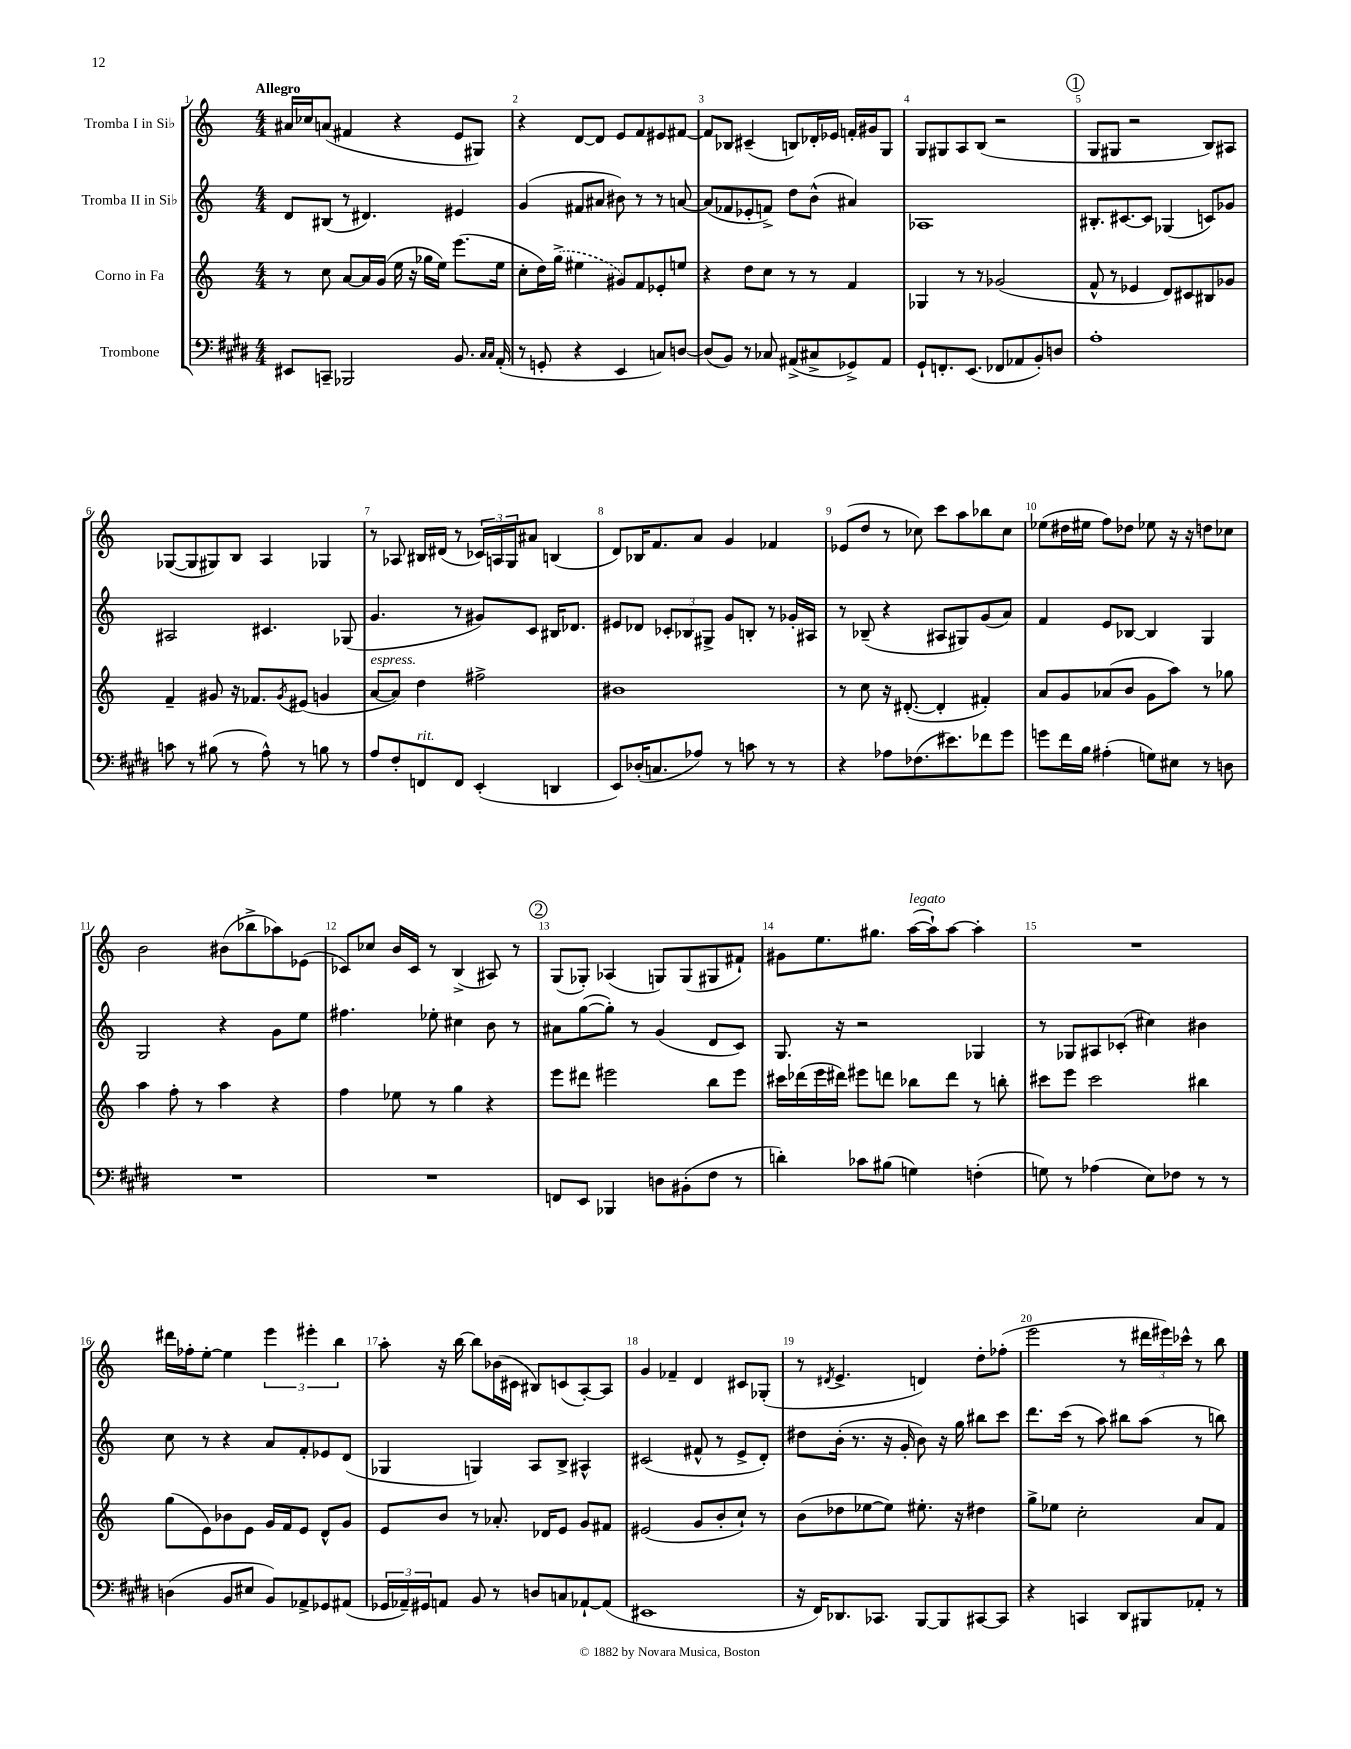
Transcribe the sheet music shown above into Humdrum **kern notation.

**kern	**kern	**kern	**kern
*part4	*part3	*part2	*part1
*staff4	*staff3	*staff2	*staff1
*I"Trombone	*I"Corno in Fa	*I"Tromba II in Si♭	*I"Tromba I in Si♭
*clefF4	*clefG2	*clefG2	*clefG2
*k[f#c#g#d#]	*k[]	*k[]	*k[]
*M4/4	*M4/4	*M4/4	*M4/4
=1	=1	=1	=1
!	!	!	!LO:TX:a:B:t=Allegro
8EE#X/L	8r	8d/L	16a#X/LL
.	.	.	16cc-X/J
8CCn~/J	8cc\	(8B#X/J	(8an/J
2BBB-X/	[8a/L	8r	4f#X/
.	16a/L]	4.d#X/)	.
.	(16g/JJ	.	.
.	16ee\	.	4r
.	16r	.	.
.	16gg-X\LL	.	.
.	16ee\JJ)	.	.
8.BB/	(8.eee\L	4e#X/	8e/L
.	.	.	8G#X/J)
16qqC#/LL	.	.	.
16qqC#/JJ	.	.	.
(16AA'/	16ee\Jk	.	.
=2	=2	=2	=2
8r	8cc'\L	(4g/	4r
8GGn'/	16dd\L)	.	.
.	(16gg^\JJ	.	.
4r	4ee#X\	8f#X/L	[8d/L
.	.	8a#X/J	8d/J]
4EE/	8g#X/L)	8b#X\)	8e/L
.	8f/	8r	8f/
8Cn/L)	8e-X'/	8r	8e#X/
[8Dn/J	8een/J	[8an/	[8f#X/J
=3	=3	=3	=3
(8D/L]	4r	(8a/L]	8f#/L]
8BB/J)	.	8f-X/	8B-X/J
8r	8dd\L	8e-X'/	(4c#X~/
8C-X/	8cc\J	8fn^/J)	.
(8AA#X^/L	8r	8dd\L	8Bn/L)
8C#X^/	8r	(8b^^\J	16d-X'/L
.	.	.	16e-X/JJ
8GG-X^/)	4f/	4a#X/)	16fn'/LL
.	.	.	16g#X/J
8AA#/J	.	.	8G/J
=4	=4	=4	=4
8GG#`/L	4G-X/	1A-X	8G/L
8.FFn'/	.	.	8G#X/
.	8r	.	8A/
(8.EE/J	.	.	.
.	8r	.	(8B/J
8FF-X/L	(2g-X/	.	2r
8AA-X/	.	.	.
8BB'/)	.	.	.
8Dn/J	.	.	.
!!LO:REH:place=s1:t=1
=5	=5	=5	=5
1A'	8f^^/	8.B#X'/L	8G/L
.	8r	.	8G#X/J
.	.	[8.c#X/	.
.	4e-X/	.	2r
.	.	8c#/J]	.
.	8d/L)	(4G-X/	.
.	8c#X/	.	.
.	8B#X/	8cn/L)	8B/L)
.	8g-X/J	8g-X/J	8A#X/J
!!LO:LB:g=z
=6	=6	=6	=6
8cn\	4f~/	2A#X/	([8G-X/L
8r	.	.	8G-/]
(8B#X\	8g#X/	.	8G#X/)
8r	16r	.	8B/J
.	8.f-X/L	.	.
8A^^\)	.	4.c#X/	4A/
.	8qg#/	.	.
8r	(8e#X/J	.	.
8Bn\	4gn/	.	4G-X/
8r	.	(8G-X/	.
=7	=7	=7	=7
!	!LO:TX:a:i:t=espress.	!	!
8A/L	[8a/L	4.g/	8r
8F#'/	8a/J])	.	8A-X/
!LO:TX:a:i:t=rit.	!	!	!
8FFn/	4dd\	.	16B#X/LL
.	.	.	(16d#X/JJ
8FF/J	.	8r	8r
(4EE'/	2ff#X^\	8g#X/L)	24c-X/LL)
.	.	.	24An/
.	.	.	24G/J
.	.	8c/J	8a#X/J
4DDn/	.	16B#X/KL	(4Bn/
.	.	8.d-X/J	.
=8	=8	=8	=8
8EE/L)	1b#X	8e#X/L	8d/L)
(16D-X'/K	.	8d-X/J	16B-X/K
8.Cn/	.	.	8.f/
.	.	12c-X'/L	.
.	.	12B-X/	.
8A-X/J)	.	.	8a/J
.	.	12G#X^/J	.
8r	.	8g/L	4g/
8cn\	.	8Bn'/J	.
8r	.	8r	4f-X/
8r	.	16g-X'/LL	.
.	.	16A#X/JJ	.
=9	=9	=9	=9
4r	8r	8r	(8e-X/L
.	8cc\	(8B-X~/	8dd/J
8A-X\L	16r	4r	8r
.	([8.d#X'/	.	.
(8.F-X\	.	.	8cc-X\)
.	4d#'/]	8A#X/L	8ccc\L
8.e#X\)	.	.	.
.	.	8G#X/)	8aa\
8f-X\	4f#X'/)	(8g/	8bb-X\
8g#\J	.	8a/J)	8cc-\J
=10	=10	=10	=10
8gn\L	8a/L	4f/	(8ee-X\L
16f#\L	8g/	.	16dd#X\L
16B\JJ	.	.	16ee#X\JJ
(4A#X'\	(8a-X/	8e/L	8ff\L)
.	8b/J	[8B-X/J	8dd-X\J
8Gn\L)	8g\L	4B-/]	8ee-X\
8E#X\J	8aa\J)	.	16r
.	.	.	16r
8r	8r	4G/	8ddn\L
8Dn\	8gg-X\	.	8cc-X\J
!!LO:LB:g=z
=11	=11	=11	=11
1r	4aa\	2G/	2b\
.	8ff'\	.	.
.	8r	.	.
.	4aa\	4r	(8b#X\L
.	.	.	8bb-X^\
.	4r	8g\L	8aa-X\)
.	.	8ee\J	(8e-X\J
=12	=12	=12	=12
1r	4ff\	4.ff#X\	8c-X/L)
.	.	.	8cc-X/J
.	8ee-X\	.	16b/LL
.	.	.	16c-/JJ
.	8r	8ee-X'\	8r
.	4gg\	4cc#X\	(4B^/
.	4r	8b\	8A#X/)
.	.	8r	8r
!!LO:REH:place=s1:t=2
=13	=13	=13	=13
8FFn/L	8eee\L	8a#X\L	(8G/L
8EE/J	8ddd#X\J	([8gg\	8G-X'/J)
4BBB-X/	2eee#X\	8gg'\J])	(4A-X/
.	.	8r	.
8Dn\L	.	(4g/	8Gn/L)
(8BB#X'\	.	.	(8G/
8F#\J	8bb\L	8d/L	8G#X/
8r	8eee#\J	8c/J)	8f#X`/J)
=14	=14	=14	=14
4dn'\)	16ccc#X\LL	8.G/	8g#X\L
.	(16ddd-X\	.	.
.	16eee\	.	8.ee\
.	16ddd#X\JJ)	16r	.
8c-X\L	8eee#X\L	2r	.
.	.	.	8.gg#X\J
(8B#X\J	8dddn\J	.	.
!	!	!	!LO:TX:a:i:t=legato
4Gn\)	8bb-X\L	.	([16aa\LL
.	.	.	16aa`\J])
.	8ddd\J	.	[8aa\J
(4Fn'\	8r	4G-X/	4aa'\]
.	8bbn'\	.	.
=15	=15	=15	=15
8Gn\)	8ccc#X\L	8r	1r
8r	8eee\J	8G-X/L	.
(4A-X\	2ccc#\	8A#X/	.
.	.	(8c-X'/J	.
8E\L)	.	4cc#X\)	.
8F-X\J	.	.	.
8r	4bb#X\	4b#X\	.
8r	.	.	.
!!LO:LB:g=z
=16	=16	=16	=16
(4Dn\	(8gg\L	8cc\	16ddd#X\LL
.	.	.	16ff-X'\J
.	8e\)	8r	[8ee'\J
8BB/L	8b-X\	4r	4ee\]
8E#X/J	8e\J	.	.
8BB/L)	16g/LL	8a/L	6eee\
.	16f/J	.	.
8AA-X^/	8e/J	8f'/	.
.	.	.	6eee#X'\
8GG-X/	8d^^/L	8e-X/	.
.	.	.	6bb\
(8AA#X/J	8g/J	(8d/J	.
=17	=17	=17	=17
24GG-X/LL	8e/L	4G-X/	8aa'\
24AA-X~/)	.	.	.
24GG#X/J	.	.	.
8AAn/J	8b/J	.	16r
.	.	.	[16bb\
8BB/	8r	4Gn/)	8bb\L]
8r	8.a-X'/	.	(16b-X\L
.	.	.	16c#X\JJ
8Dn/L	.	8A/L	8B#X/L)
.	16d-X/KL	.	.
8Cn/	8e/J	8B^/J	(8cn/
[8AA-X`/	8g/L	4A#X^^/	[8A'/)
(8AA-/J]	8f#X/J	.	8A/J]
=18	=18	=18	=18
1EE#X	(2e#X/	(2c#X/	4g/
.	.	.	4f-X~/
.	8g/L	8f#X^^/	4d/
.	8b'/	8r	.
.	8cc`/J)	8e^/L	8c#X/L
.	8r	8d'/J)	(8G-X'/J
=19	=19	=19	=19
16r	(8b\L	8dd#X\L	8r
16FF#/KL)	.	.	.
.	.	.	8qd#X/
8.DD-X/	8dd-X\	(16b'\Jk	4.e^/
.	.	8.r	.
.	[8ee-X\	.	.
8.CC-X/J	.	.	.
.	8ee-\J])	16r	.
.	.	16g'/	.
[8BBB/L	8.ee#X'\	8b\)	4dn/)
8BBB/]	.	16r	.
.	16r	16gg\	.
[8CC#X/	4dd#X\	8bb#X\L	8dd'\L
8CC#/J]	.	8ccc\J	(8ff-X'\J
=20	=20	=20	=20
4r	8gg^\L	8.ddd\L	2eee\
.	8ee-X\J	.	.
.	.	(16ccc\Jk	.
4CCn/	2cc'\	8r	.
.	.	8aa\)	.
8DD#/L	.	8bb#X\L	8r
8BBB#X/	.	(8aa\J	24ddd#X\LL
.	.	.	24eee#X\)
.	.	.	24ccc-X^^\JJ
8AA-X'/J	8a/L	8r	8r
8r	8f/J	8bbn\)	8bb\
==	==	==	==
*-	*-	*-	*-
